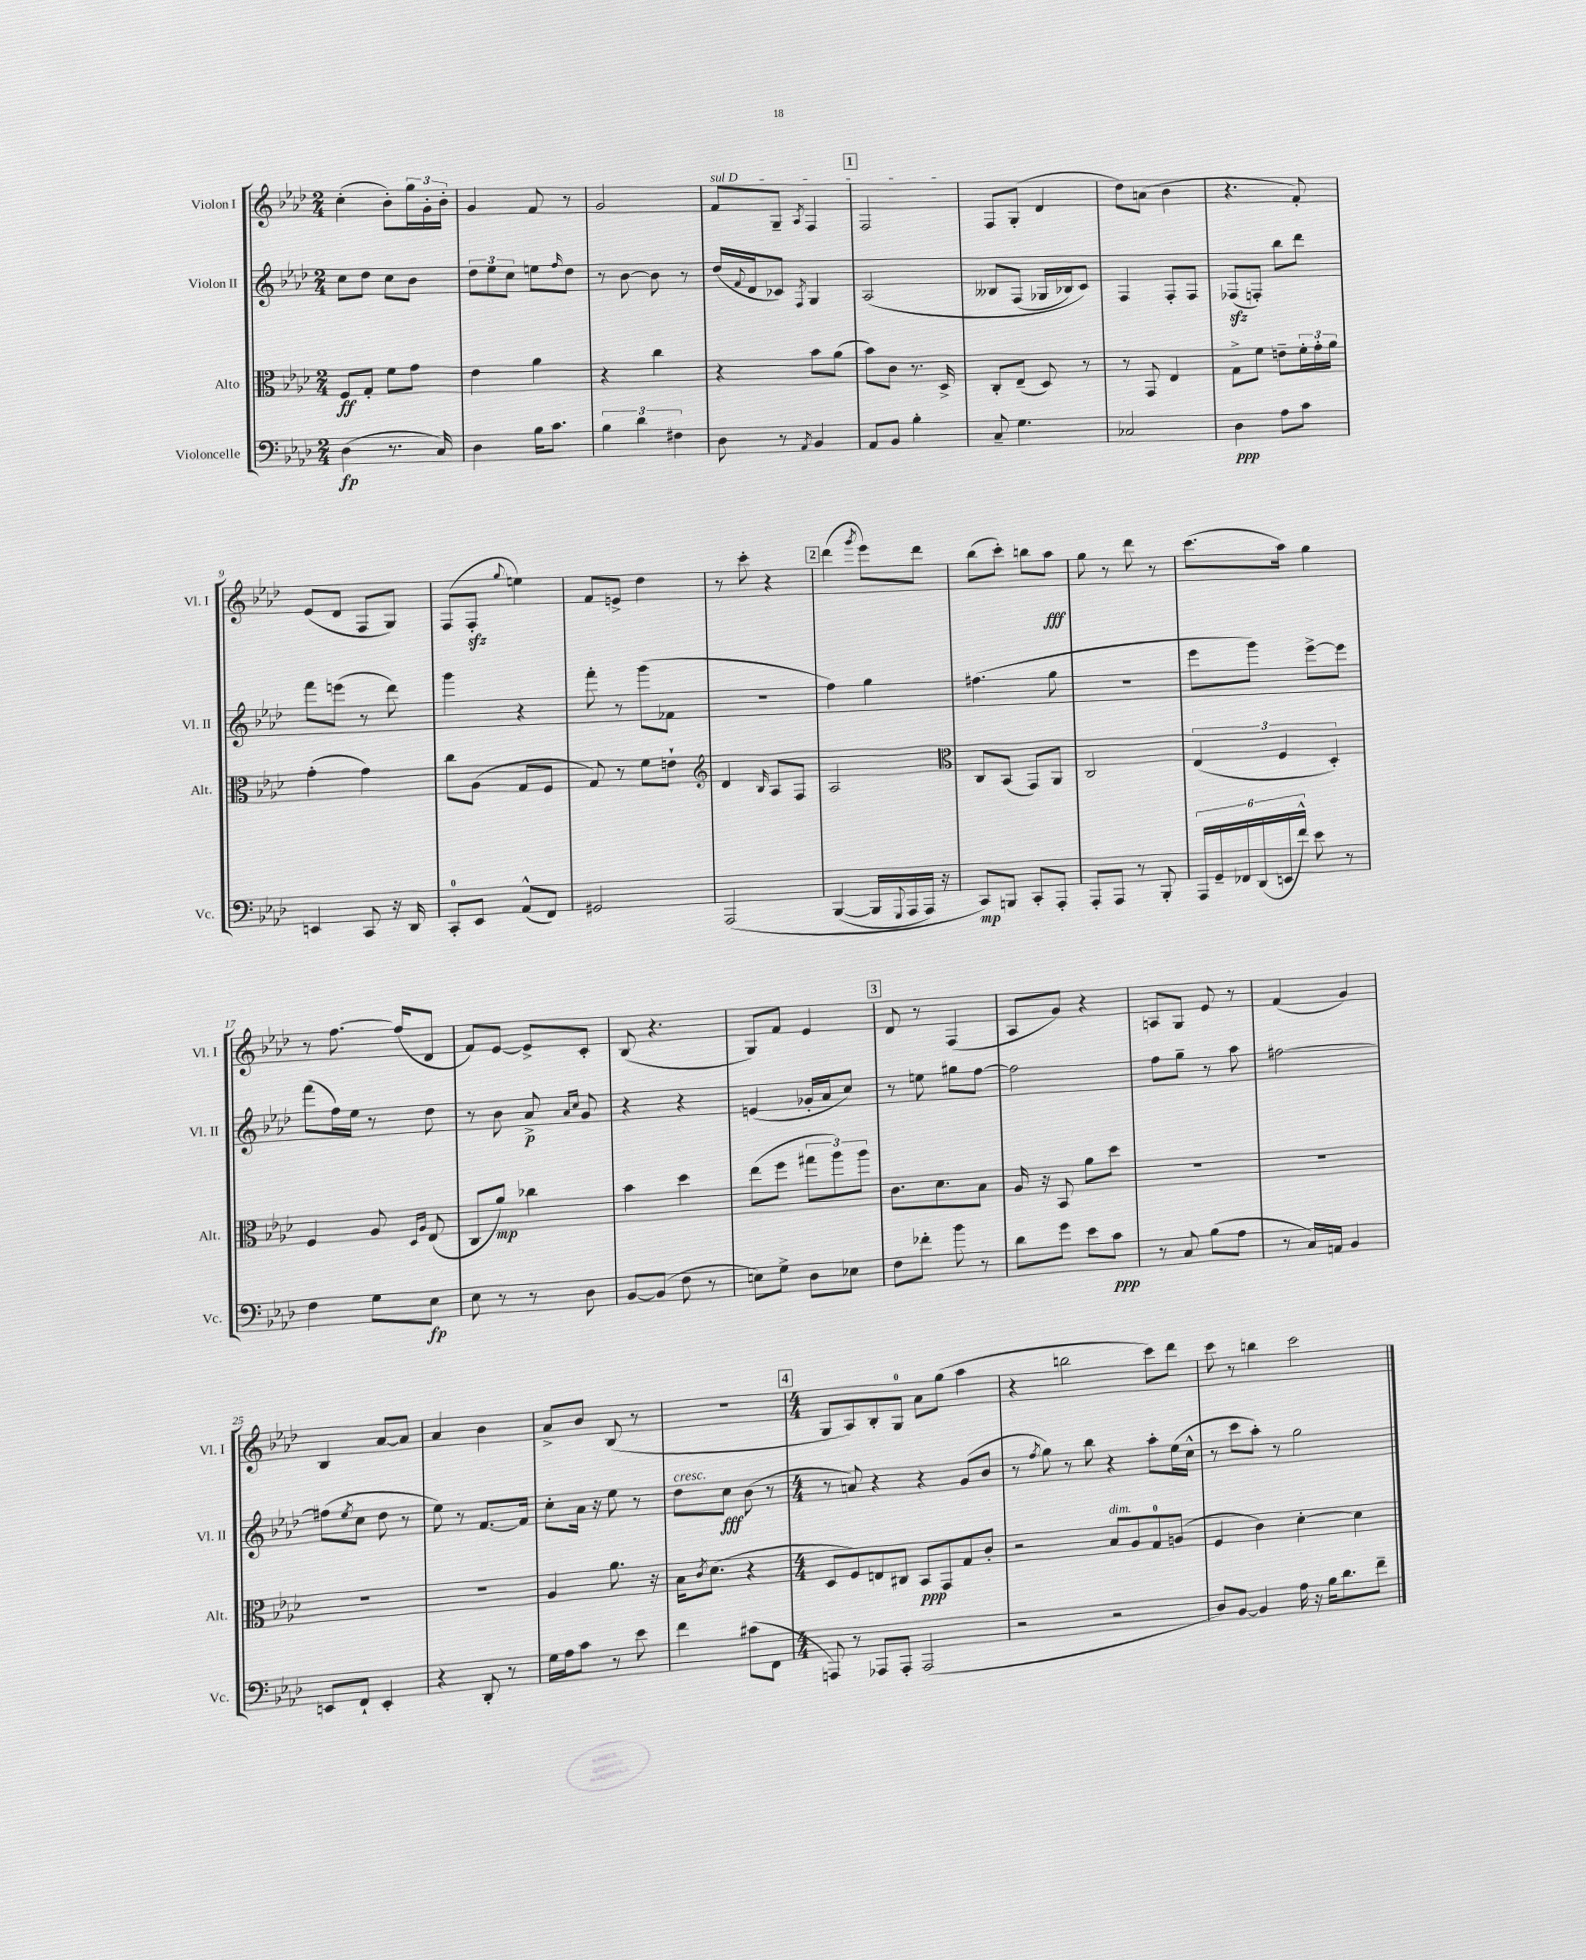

**kern	**kern	**kern	**kern
*staff4	*staff3	*staff2	*staff1
*clefF4	*clefC3	*clefG2	*clefG2
*k[b-e-a-d-]	*k[b-e-a-d-]	*k[b-e-a-d-]	*k[b-e-a-d-]
*M2/4	*M2/4	*M2/4	*M2/4
(4D-	8F	8cc	(4cc'
.	8G'	8dd-	.
8.r	8f	8cc	8b-')
.	8g	8b-	24gg
.	.	.	24g'
16C)	.	.	.
.	.	.	24b-'
=	=	=	=
4D-	4e-	12dd-	4g
.	.	12ee-	.
.	.	12cc	.
16B-	4a-	8ee	8f
8.c	.	.	.
.	.	16qqff	.
.	.	8dd-	8r
=	=	=	=
6B-	4r	8r	2g
.	.	[8b-	.
6d-	.	.	.
.	4cc	8b-]	.
6F#	.	.	.
.	.	8r	.
=	=	=	=
8D-	4r	(16dd-	8f
.	.	8qqf	.
.	.	16d-	.
8r	.	8c-)	8G~
8qAA-	.	8qF	8qA-
4BB-	8b-	4G	4F
.	(8a-	.	.
=	=	=	=
8AA-	8b-)	&(2A-	2F
8BB-	8c	.	.
4B-'	8.r	.	.
.	16D-^	.	.
=	=	=	=
8C~	8C'	8B--	8F
4.G	(8E-~	(8F	(8G'
.	8D-)	16G-	4d-
.	.	16B-)	.
.	8r	8c&)	.
=	=	=	=
2C-	8r	4F	8dd-)
.	8GG	.	(8a
.	4E-	8F'	4b-
.	.	8F	.
=	=	=	=
4D-	8G^	(8F-	4.r
.	8f	8F')	.
8A-	8e~	8bb-	.
8c	24f'	8ddd-	8f')
.	24g'	.	.
.	24a-	.	.
=	=	=	=
4EE	(4g'	8fff	(8e-
.	.	(8eee	8d-
8CC	4g)	8r	8F
16r	.	8ddd-)	8G)
16DD-	.	.	.
=	=	=	=
8CC'	8cc	4ggg	(8F
8EE-	(8A-	.	8F'
.	.	.	8qqgg
(8AA-^^	8G	4r	4ee)
8FF)	8F	.	.
=	=	=	=
2GG#	8G)	8fff'	8f
.	8r	8r	8e^
.	8f	(8ggg	4dd-
.	8e`	8f-	.
=	=	=	=
*	*clefG2	*	*
&(2AAA-	4d-	2r	8r
.	.	.	8ccc'
.	16qqB-	.	.
.	8A-	.	4r
.	8F	.	.
=	=	=	=
([4BBB-	2A-	4ff)	(4ddd-
.	.	.	8qggg
16BBB-]	.	4gg	8eee-)
8qqGGG	.	.	.
16AAA-	.	.	.
16AAA-)	.	.	8ddd-
16r	.	.	.
=	=	=	=
*	*clefC3	*	*
8CC&)	8C	(4.ff#	(8bb-
8BBB	(8BB-	.	8ccc')
8CC'	8GG)	.	8bb
8AAA-'	8AA-	8gg	8aa-
=	=	=	=
8AAA-'	2C	2r	8gg
8AAA-	.	.	8r
8r	.	.	8ddd-
8BBB-'	.	.	8r
=	=	=	=
24AAA-	(6E-	8eee-	(8.ccc
24GG~	.	.	.
24FF-	.	.	.
(24DD-	.	8ggg)	.
24EE	6F	.	.
.	.	.	16aa-)
24f^^)	.	.	.
8e-	.	[8eee-^	4gg
.	6D-')	.	.
8r	.	8eee-]	.
=	=	=	=
4F	4F	(8fff	8r
.	.	16ff)	[8.ff
.	.	16ee-	.
8G	8A-	8r	.
.	.	.	(16ff]
.	16qqD-	.	.
.	16qqA-	.	.
8E-	(8E-	8dd-	8d-
=	=	=	=
8E-	8C	8r	8f)
8r	8a-)	8b-	[8e-
8r	4cc-	8a-^	8e-^]
.	.	16qqa-	.
.	.	16qqcc	.
8D-	.	8g	8c'
=	=	=	=
[8BB-	4b-	4r	(8B-
(8BB-]	.	.	4.r
8F	4dd-	4r	.
8r	.	.	.
=	=	=	=
8E)	(8ee-	(4e	8G)
8G^	8ff	.	8f
8D-	12gg#	16g-'	4e-
.	.	16a-	.
.	12aa-)	.	.
8E-	.	8cc)	.
.	12aa-	.	.
=	=	=	=
8F	8.c	8r	8d-
8f-'	.	8ee	8r
.	8.d-	.	.
8b-	.	8gg#	(4F
8r	8B-	[8ff	.
=	=	=	=
8d-	16A-	2ff]	8A-
.	16r	.	.
8g	8BB-	.	8g)
8e-	8a-	.	4r
8c	8dd-	.	.
=	=	=	=
8r	2r	8ff	8A
8C	.	8gg~	8G
(8B-	.	8r	8e-
8A-	.	8aa-	8r
=	=	=	=
8r	2r	[2ff#	(4f
16C)	.	.	.
16AA	.	.	.
4BB-	.	.	4g)
=	=	=	=
8EE	2r	(8ff#]	4B-
.	.	8qee-	.
8FF`	.	8cc	.
4EE'	.	8dd-	[8a-
.	.	8r	8a-]
=	=	=	=
4r	2r	8ee-)	4a-
.	.	8r	.
8DD-'	.	[8.f	4b-
8r	.	.	.
.	.	16f]	.
=	=	=	=
16G	4A-	8cc'	8a-^
16A-	.	.	.
8c	.	16a-	8b-
.	.	16r	.
8r	8.a-	8ee-	(8B-
8e-	.	8r	8r
.	16r	.	.
=	=	=	=
4f	16B-	8dd-	2r
.	8qc	.	.
.	(8.d-	.	.
.	.	8cc	.
(8c#	4r	(8b-	.
8FF	.	8r	.
=	=	=	=
*M4/4	*M4/4	*M4/4	*M4/4
8AAA)	8D-	8r	8G
8r	8F)	8a)	8A-)
8AAA-	8E	4r	8B-'
8AAA-'	8C#	.	8G
(2AAA-	8BB-	4r	8a-
.	8GG	.	(8gg
.	8G	(8g	4aa-
.	8c'	8b-	.
=	=	=	=
2r	2r	8r	4r
.	.	8qff	.
.	.	8gg)	.
.	.	8r	2bb
.	.	8bb-	.
2r	8B-	4r	.
.	8A-	.	.
.	8G	8aa-'	8ccc)
.	(8A	(16ee-	8ddd-
.	.	16cc^^	.
=	=	=	=
8D-)	4F	8r	8ccc
[8BB-	.	8ccc	8r
4BB-]	4c)	8aa-')	4bb
.	.	8r	.
16A-	[4d-'	2gg	2ccc
16r	.	.	.
16B-	.	.	.
8.d-	.	.	.
.	4d-]	.	.
8f~	.	.	.
==	==	==	==
*-	*-	*-	*-
